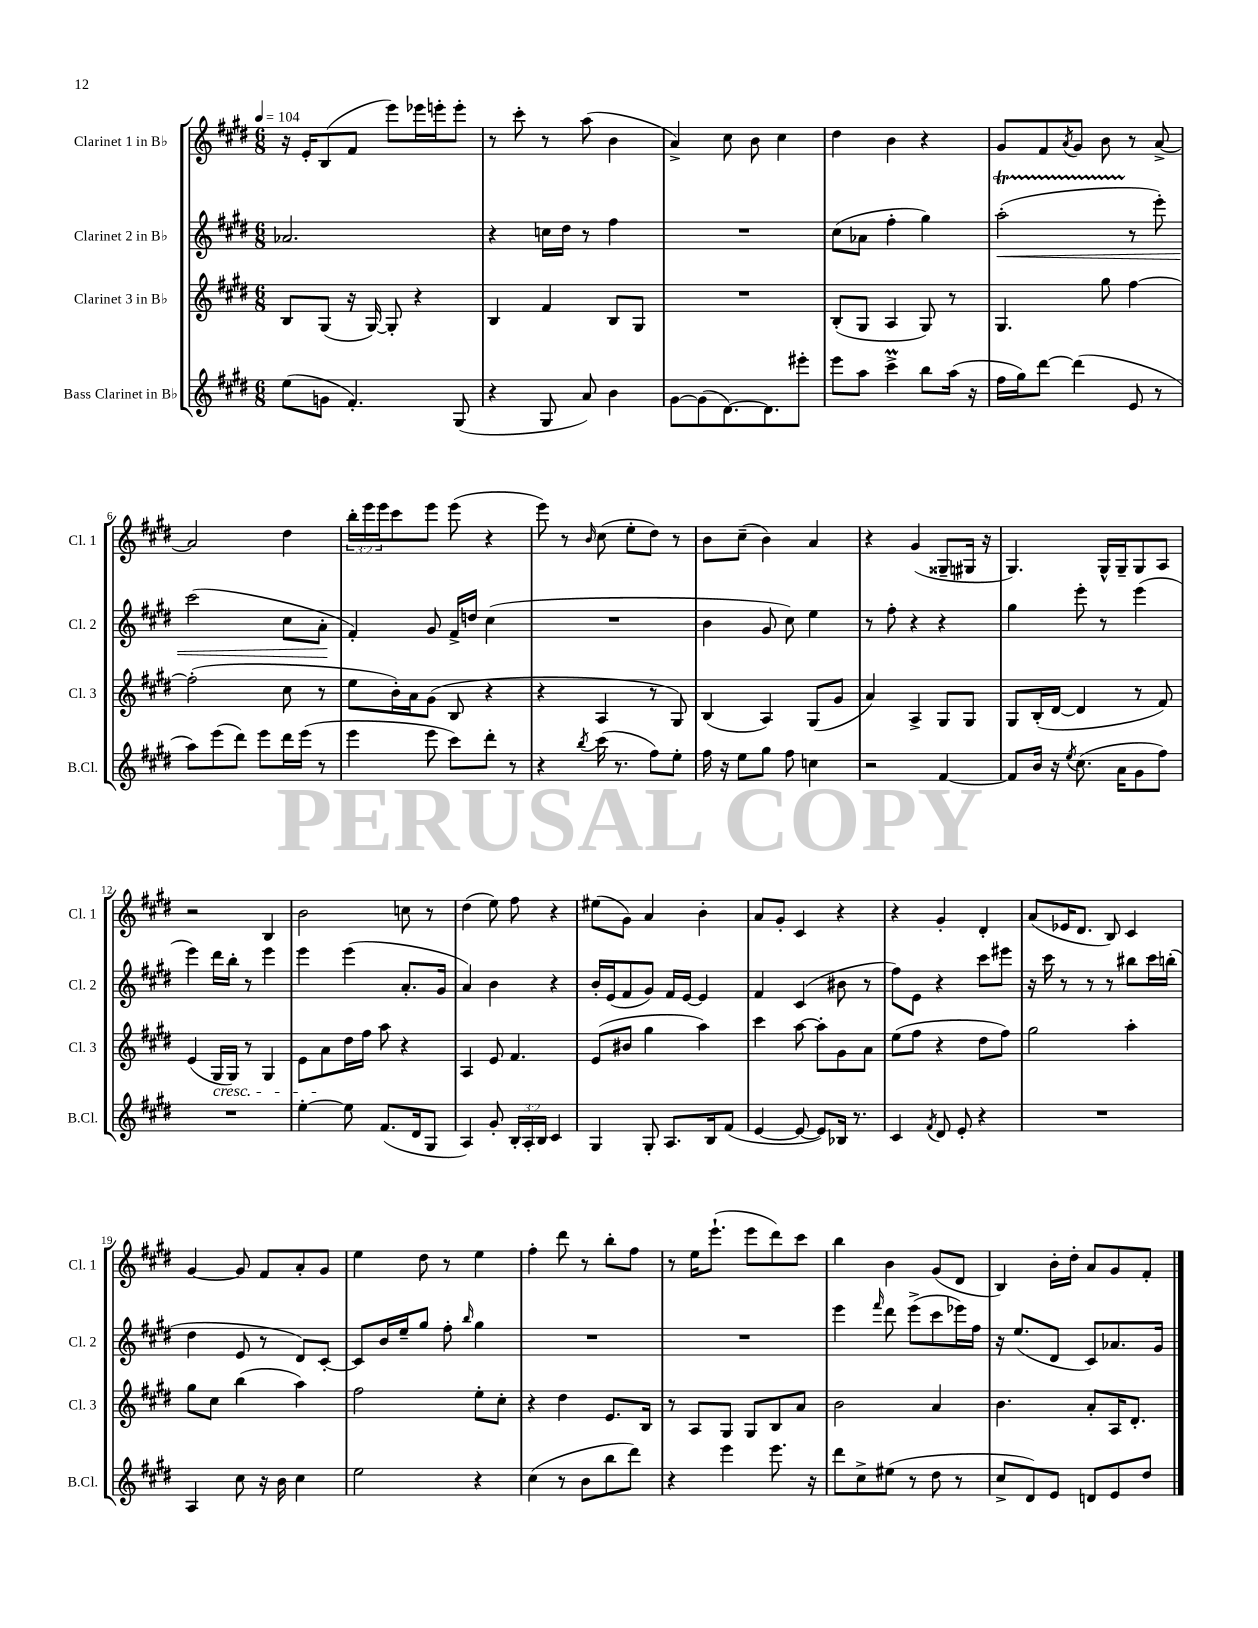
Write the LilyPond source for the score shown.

<<
\new StaffGroup <<
\new Staff = "s0" \with { instrumentName = "Clarinet 1 in Bb" shortInstrumentName = "Cl. 1" } {
    \clef treble \key e \major \numericTimeSignature \time 6/8 \override Staff.TupletNumber.text = #tuplet-number::calc-fraction-text \tempo 4 = 104
    r16 e'16-. b8( fis'8 e'''8) ees'''16 e'''16-. e'''8-. |
    r8 cis'''8-. r8 a''8( b'4 |
    a'4->) cis''8 b'8 cis''4 |
    dis''4 b'4 r4 |
    gis'8 fis'8 \acciaccatura { a'8 } gis'8 b'8 r8 a'8~-> |
    a'2 dis''4 |
    \tuplet 3/2 { b''16-. e'''16 e'''16 } cis'''8 e'''8 e'''8( r4 |
    e'''8) r8 \grace { b'16 } cis''8( e''8-. dis''8) r8 |
    b'8 cis''8--( b'4) a'4 |
    r4 gis'4( gisis8-- gis16 r16 |
    gis4.) gis16-^ gis16-- gis8 a8 |
    r2 b4 |
    b'2 c''8 r8 |
    dis''4( e''8) fis''8 r4 |
    eis''8( gis'8) a'4 b'4-. |
    a'8 gis'8-. cis'4 r4 |
    r4 gis'4-. dis'4-. |
    a'8( ees'16 dis'8. b8) cis'4 |
    gis'4~ gis'8 fis'8 a'8-. gis'8 |
    e''4 dis''8 r8 e''4 |
    fis''4-. dis'''8 r8 b''8-. fis''8 |
    r8 e''16 e'''8.-!( e'''8 dis'''8) cis'''8 |
    b''4 b'4 gis'8( dis'8 |
    b4) b'16-. dis''16-. a'8 gis'8 fis'8-. \bar "|." |
}
\new Staff = "s1" \with { instrumentName = "Clarinet 2 in Bb" shortInstrumentName = "Cl. 2" } {
    \clef treble \key e \major \numericTimeSignature \time 6/8
    aes'2. |
    r4 c''16 dis''16 r8 fis''4 |
    R2. |
    cis''8( aes'8 fis''4-. gis''4) |
    a''2-.\startTrillSpan\<( r8\stopTrillSpan e'''8-.) |
    cis'''2( cis''8 a'8-.\! |
    fis'4-.) gis'8 fis'16-> d''16 cis''4( |
    R2. |
    b'4 gis'8 cis''8) e''4 |
    r8 fis''8-. r4 r4 |
    gis''4 e'''8-. r8 e'''4( |
    e'''4) dis'''16 b''16-. r8 e'''4 |
    e'''4 e'''4( a'8.-. gis'16 |
    a'4) b'4 r4 |
    b'16-. e'16( fis'8 gis'8) fis'16 e'16~ e'4 |
    fis'4 cis'4( bis'8 r8 |
    fis''8) e'8 r4 cis'''8 eis'''8 |
    r16 cis'''16 r8 r8 r8 bis''8 cis'''16 b''16-.( |
    dis''4 e'8 r8 dis'8) cis'8~-. |
    cis'8 b'16 e''16-- gis''8 fis''8-. \grace { b''16 } gis''4 |
    R2. |
    R2. |
    e'''4 \grace { fis'''16 } dis'''8 e'''8->( cis'''8 ees'''16) fis''16 |
    r16 e''8.( dis'8 cis'8) aes'8. gis'16 \bar "|." |
}
\new Staff = "s2" \with { instrumentName = "Clarinet 3 in Bb" shortInstrumentName = "Cl. 3" } {
    \clef treble \key e \major \numericTimeSignature \time 6/8
    b8 gis8( r16 gis16~) gis8-. r4 |
    b4 fis'4 b8 gis8 |
    R2. |
    b8-.( gis8 a4 gis8) r8 |
    gis4. gis''8 fis''4~ |
    fis''2-.( cis''8 r8 |
    e''8 b'16-.) a'16 gis'8( b8 r4 |
    r4 a4 r8 gis8) |
    b4( a4) gis8( gis'8 |
    a'4) a4-> gis8 gis8 |
    gis8 b16-.( dis'16~ dis'4 r8 fis'8) |
    e'4( gis16\cresc gis16) r8 gis4 |
    e'8 a'8\! dis''16 fis''16 a''8 r4 |
    a4 e'8 fis'4. |
    e'8( bis'8 gis''4 a''4) |
    cis'''4 a''8~ a''8-. gis'8 a'8 |
    e''8( fis''8 r4 dis''8 fis''8) |
    gis''2 a''4-. |
    gis''8 cis''8 b''4( a''4) |
    fis''2 e''8-. cis''8-. |
    r4 dis''4 e'8. b16 |
    r8 a8 gis8 gis8 b8 a'8 |
    b'2 a'4 |
    b'4. a'8-. a16 dis'8.-. \bar "|." |
}
\new Staff = "s3" \with { instrumentName = "Bass Clarinet in Bb" shortInstrumentName = "B.Cl." } {
    \clef treble \key e \major \numericTimeSignature \time 6/8 \override Staff.TupletNumber.text = #tuplet-number::calc-fraction-text
    e''8( g'8 fis'4.-.) gis8( |
    r4 gis8 a'8) b'4 |
    gis'8~ gis'8( dis'8.~) dis'8. eis'''8-. |
    e'''8 a''8 cis'''4->\prall b''8 a''16( r16 |
    fis''16 gis''16) dis'''8~ dis'''4( e'8 r8 |
    a''8) e'''8( dis'''8) e'''8 dis'''16 e'''16( r8 |
    e'''4 e'''8 cis'''8) dis'''8-. r8 |
    r4 \acciaccatura { b''8 } cis'''16( r8. fis''8) e''8-. |
    fis''16 r16 e''8 gis''8 fis''8 c''4 |
    r2 fis'4~ |
    fis'8 b'16 r16 \acciaccatura { e''8 } cis''8.( a'16 gis'8 fis''8) |
    R2. |
    e''4~-. e''8 fis'8.( dis'16 gis8 |
    a4) gis'8-. \tuplet 3/2 { b16-. a16-. b16 } cis'4 |
    gis4 gis8-. a8. b16 fis'8( |
    e'4~ e'8~ e'8) bes16 r8. |
    cis'4 \acciaccatura { fis'8 } dis'8 e'8-. r4 |
    R2. |
    a4 cis''8 r16 b'16 cis''4 |
    e''2 r4 |
    cis''4( r8 b'8 b''8 dis'''8) |
    r4 e'''4 e'''8. r16 |
    dis'''8 cis''8-> eis''8( r8 dis''8 r8 |
    cis''8-> dis'8) e'8 d'8 e'8 dis''8 \bar "|." |
}
>>
>>
